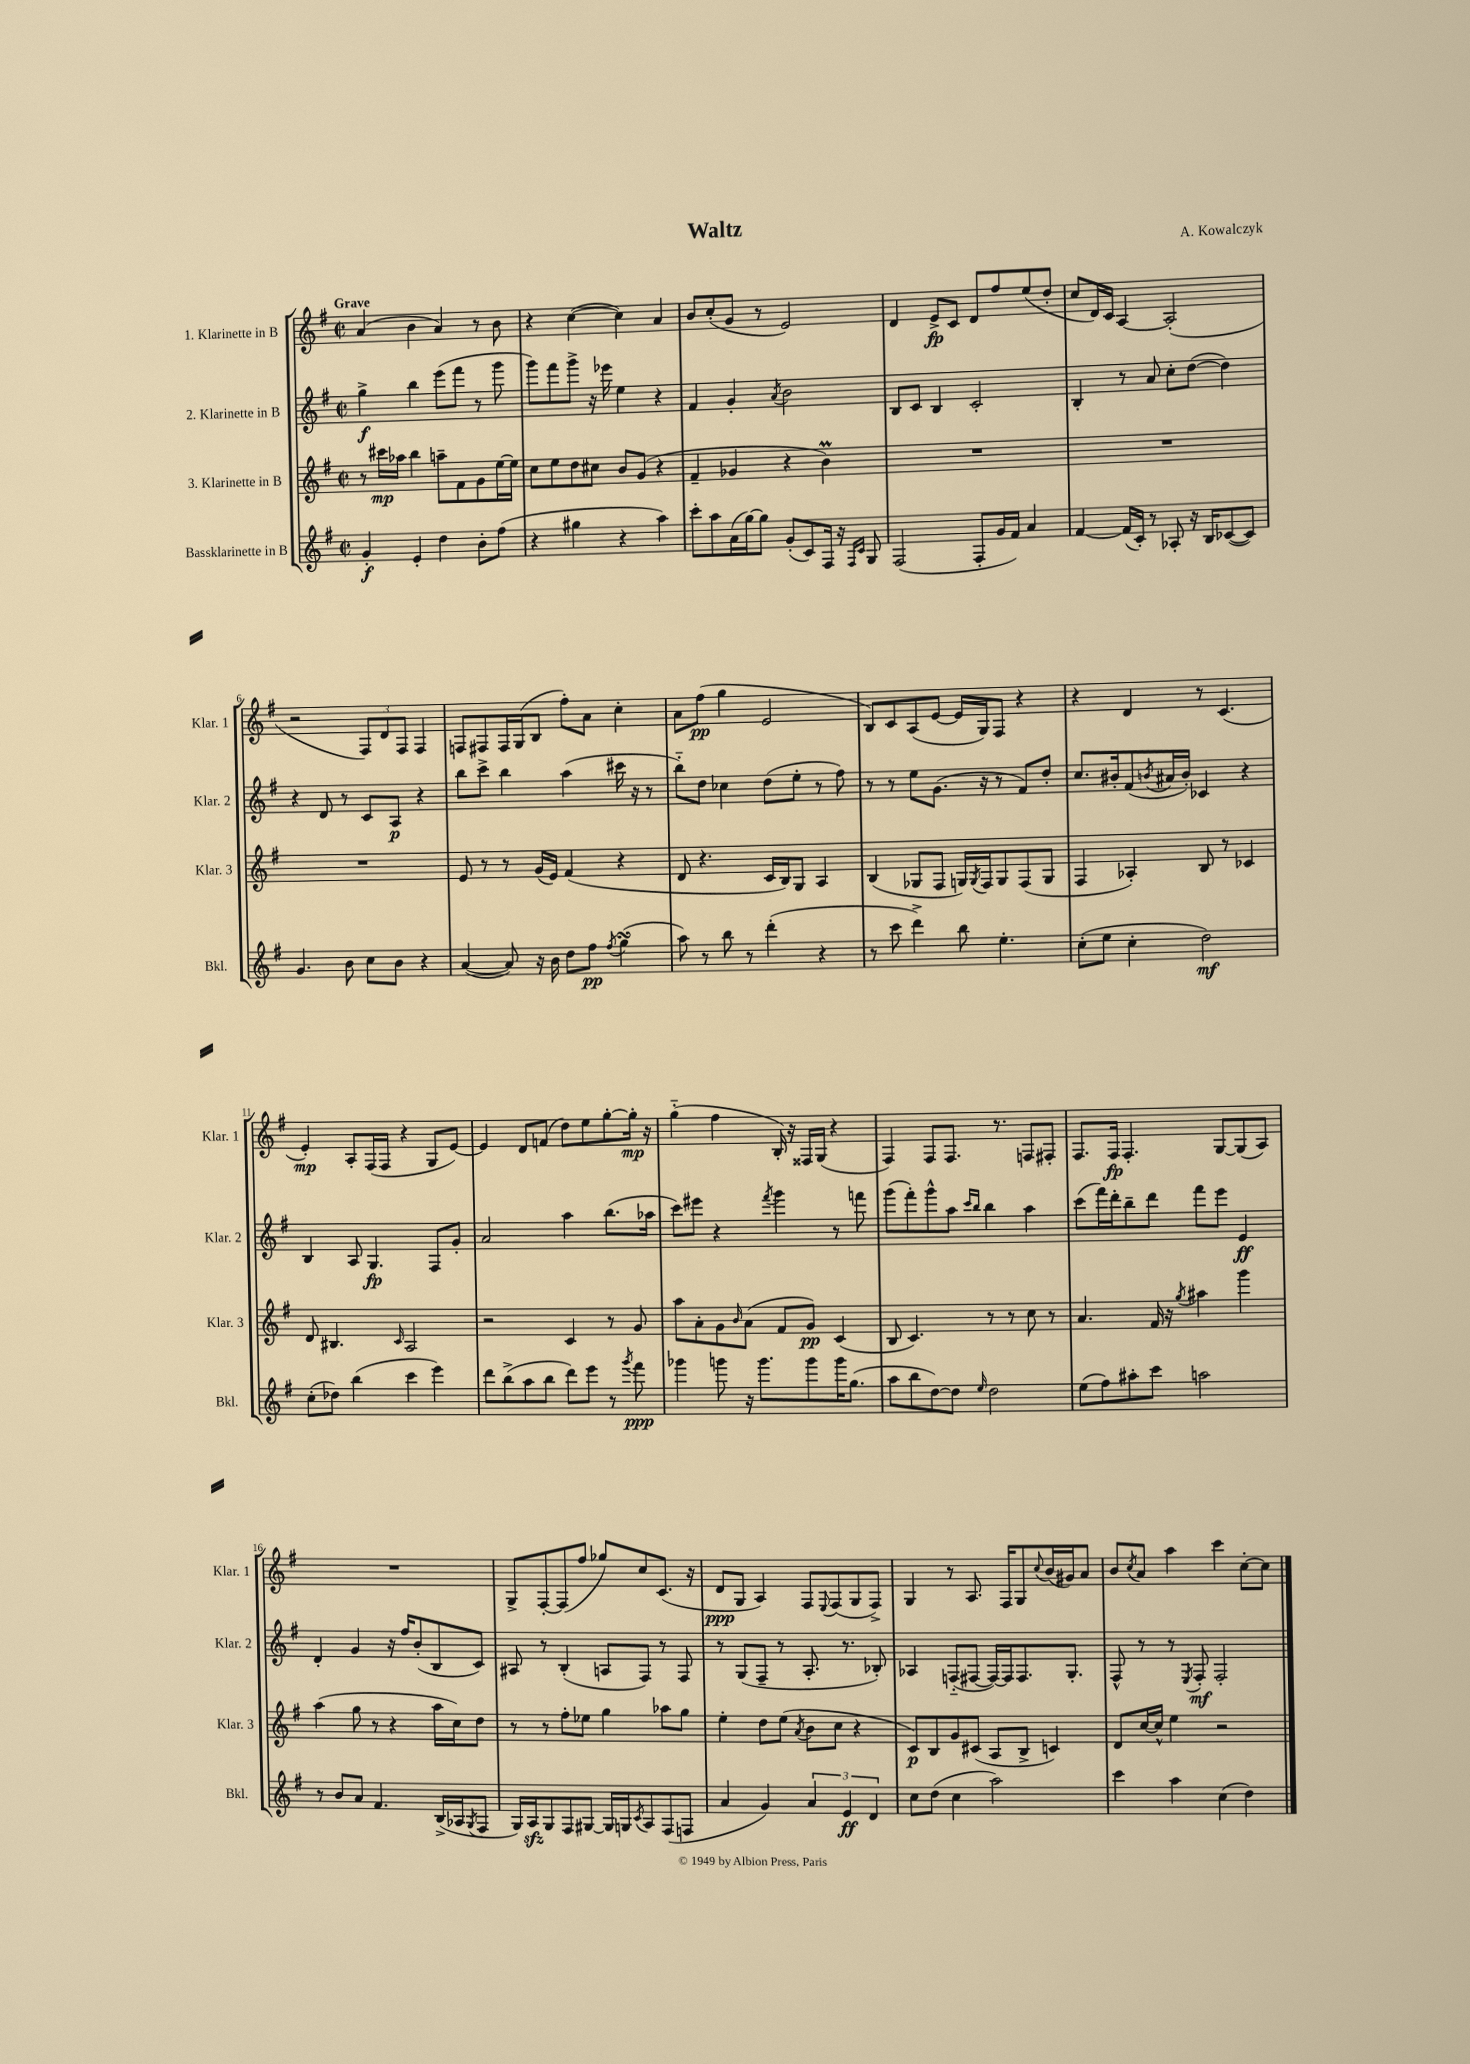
\header { title = "Waltz" composer = "A. Kowalczyk" }
<<
\new StaffGroup <<
\new Staff = "s0" \with { instrumentName = "1. Klarinette in B" shortInstrumentName = "Klar. 1" } {
    \clef treble \key g \major \defaultTimeSignature \time 2/2 \tempo "Grave"
    a'4( b'4 a'4) r8 b'8 |
    r4 c''4~( c''4) a'4 |
    b'8 c''8-.( g'8 r8 e'2) |
    d'4 e'8->\fp c'8 d'8 fis''8 e''8( d''8-. |
    c''8 d'16) c'16 a4~ a2-.( |
    r2 \tuplet 3/2 { fis8) d'8 fis8 } fis4 |
    f8 fis8 fis16 g16( b8 fis''8-.) a'8 c''4-. |
    a'8 fis''8\pp( g''4 e'2 |
    b8) c'8 a8( e'8~ e'16 g16) fis8 r4 |
    r4 d'4 r8 c'4.( |
    e'4-.\mp) a8-. fis16( fis16 r4 g8 e'8~) |
    e'4 d'8 f'8( d''8) e''8 g''8~-. g''16-.\mp r16 |
    g''4-_( fis''4 b16-.) r16 fisis16 g16( r4 |
    fis4) fis8 fis8. r8. f8 fis8-. |
    fis8. fis16\fp fis4.-. g8~ g8( a8) |
    R1 |
    g8-> fis8~-. fis8( fis''8 ges''8) c''8 c'8.( r16 |
    d'8\ppp g8 a4) fis8 \appoggiatura { e8 } fis8( g8 fis8->) |
    g4 r8 a8. fis16 g8 \appoggiatura { c''8 } b'16( gis'16) a'8 |
    b'8 \acciaccatura { c''8 } a'8 a''4 c'''4 c''8~-. c''8 \bar "|." |
}
\new Staff = "s1" \with { instrumentName = "2. Klarinette in B" shortInstrumentName = "Klar. 2" } {
    \clef treble \key g \major \defaultTimeSignature \time 2/2
    g''4->\f b''4 e'''8( fis'''8 r8 g'''8 |
    g'''8) fis'''8 g'''8-> r16 ees'''16 e''4 r4 |
    fis'4 g'4-. \acciaccatura { a'8 } b'2 |
    b8 c'8 b4 c'2-. |
    b4-. r8 a'8 c''8-. d''8~( d''4) |
    r4 d'8 r8 c'8 a8\p r4 |
    b''8 c'''8-> b''4 a''4( cis'''16 r16 r8 |
    b''8-_) d''8 ces''4 d''8( e''8-. r8 fis''8) |
    r8 r8 e''8 g'8.( r16 r8 fis'8) d''8-. |
    c''8. bis'16-. fis'8( \acciaccatura { b'8 } ais'16 b'16-.) ces'4 r4 |
    b4 a8 g4.\fp fis8 g'8-. |
    a'2 a''4 b''8.( aes''16 |
    c'''8) eis'''8 r4 \acciaccatura { fis'''8 } g'''4 r8 f'''8 |
    g'''8( fis'''8-.) g'''8-^ a''8 \grace { c'''16 b''16 } b''4 a''4 |
    c'''8( fis'''16) d'''16-. b''8-- d'''8 fis'''8 e'''8 e'4\ff |
    d'4-. g'4 r16 fis''16 b'8-.( b8 c'8) |
    ais8 r8 b4-.( a8 fis8) r8 fis8 |
    r8 g8( fis8-- r8 a8.-. r8. bes8-.) |
    aes4 f8-_( fis8~ fis16~) fis16 fis8. g8.-. |
    fis8-^ r8 r8 \acciaccatura { e8 } fis8-.\mf fis2-. \bar "|." |
}
\new Staff = "s2" \with { instrumentName = "3. Klarinette in B" shortInstrumentName = "Klar. 3" } {
    \clef treble \key g \major \defaultTimeSignature \time 2/2
    r8 cis'''16\mp aes''16 b''4 a''8-- fis'8 g'8 e''16~ e''16 |
    c''8 e''8 d''8 cis''8 b'8 g'8( r4 |
    fis'4-- ges'4 r4 b'4\prall) |
    R1 |
    R1 |
    R1 |
    e'8 r8 r8 g'16( e'16) fis'4( r4 |
    d'8 r4. c'16 b16) g8 a4 |
    b4( ges8 fis8 g16) \acciaccatura { g8 } fis16 g8 fis8( g8 |
    fis4 aes4-.) b8 r8 ces'4 |
    d'8 bis4. \grace { c'16 } a2 |
    r2 c'4 r8 g'8 |
    a''8 a'8-. g'8 \grace { b'16 } a'8( fis'8 g'8\pp) c'4( |
    b8 c'4.) r8 r8 c''8 r8 |
    a'4. fis'16 r16 \acciaccatura { g''8 } ais''4 g'''4 |
    a''4( g''8 r8 r4 a''16 c''16) d''8 |
    r8 r8 fis''8-. ees''8 g''4 aes''8 g''8 |
    e''4-. d''8 e''8( \acciaccatura { a'8 } b'8 c''8 r4 |
    c'8\p) b8 g'8 cis'8( a8 b8-> c'4) |
    d'8 c''16~ c''16-^ e''4 r2 \bar "|." |
}
\new Staff = "s3" \with { instrumentName = "Bassklarinette in B" shortInstrumentName = "Bkl." } {
    \clef treble \key g \major \defaultTimeSignature \time 2/2
    g'4-.\f e'4-. d''4 b'8-. fis''8( |
    r4 gis''4 r4 a''4) |
    c'''8-. a''8 a'16( g''16~) g''8 g'8-.( c'8) fis16 r16 \grace { fis16 c'16 } g8 |
    fis2( fis8-. g'16 fis'16) a'4 |
    fis'4~ fis'16( c'16-.) r8 aes8-. r16 b16 ces'8~( ces'8) |
    g'4. b'8 c''8 b'8 r4 |
    a'4~( a'8) r16 b'16 d''8 fis''8\pp \acciaccatura { fis''8 } g''4\turn( |
    a''8) r8 b''8 r8 d'''4-.( r4 |
    r8 c'''8 d'''4->) b''8 e''4.-. |
    c''8-.( e''8 c''4-. d''2\mf) |
    c''8-.( des''8) b''4( c'''4 e'''4) |
    d'''8 b''8->( a''8 b''8 d'''8) e'''8 r8 \acciaccatura { g'''8 } fis'''8\ppp |
    ges'''4 g'''8 r16 g'''8. g'''8 g'''16 g''8.( |
    a''8 b''8 d''8~) d''8 \grace { e''16 } d''2 |
    e''8( fis''8) ais''8-. c'''8 a''2 |
    r8 b'8 a'8 fis'4. b16->( aes16 \acciaccatura { g8 } fis8 |
    g16) a16\sfz g8 fis8 gis8~ gis16 g16 \acciaccatura { c'8 } a8 fis8( f8 |
    a'4 g'4) \tuplet 3/2 { a'4 e'4\ff d'4 } |
    c''8 d''8( c''4 a''2) |
    c'''4 a''4 c''4( d''4) \bar "|." |
}
>>
>>
